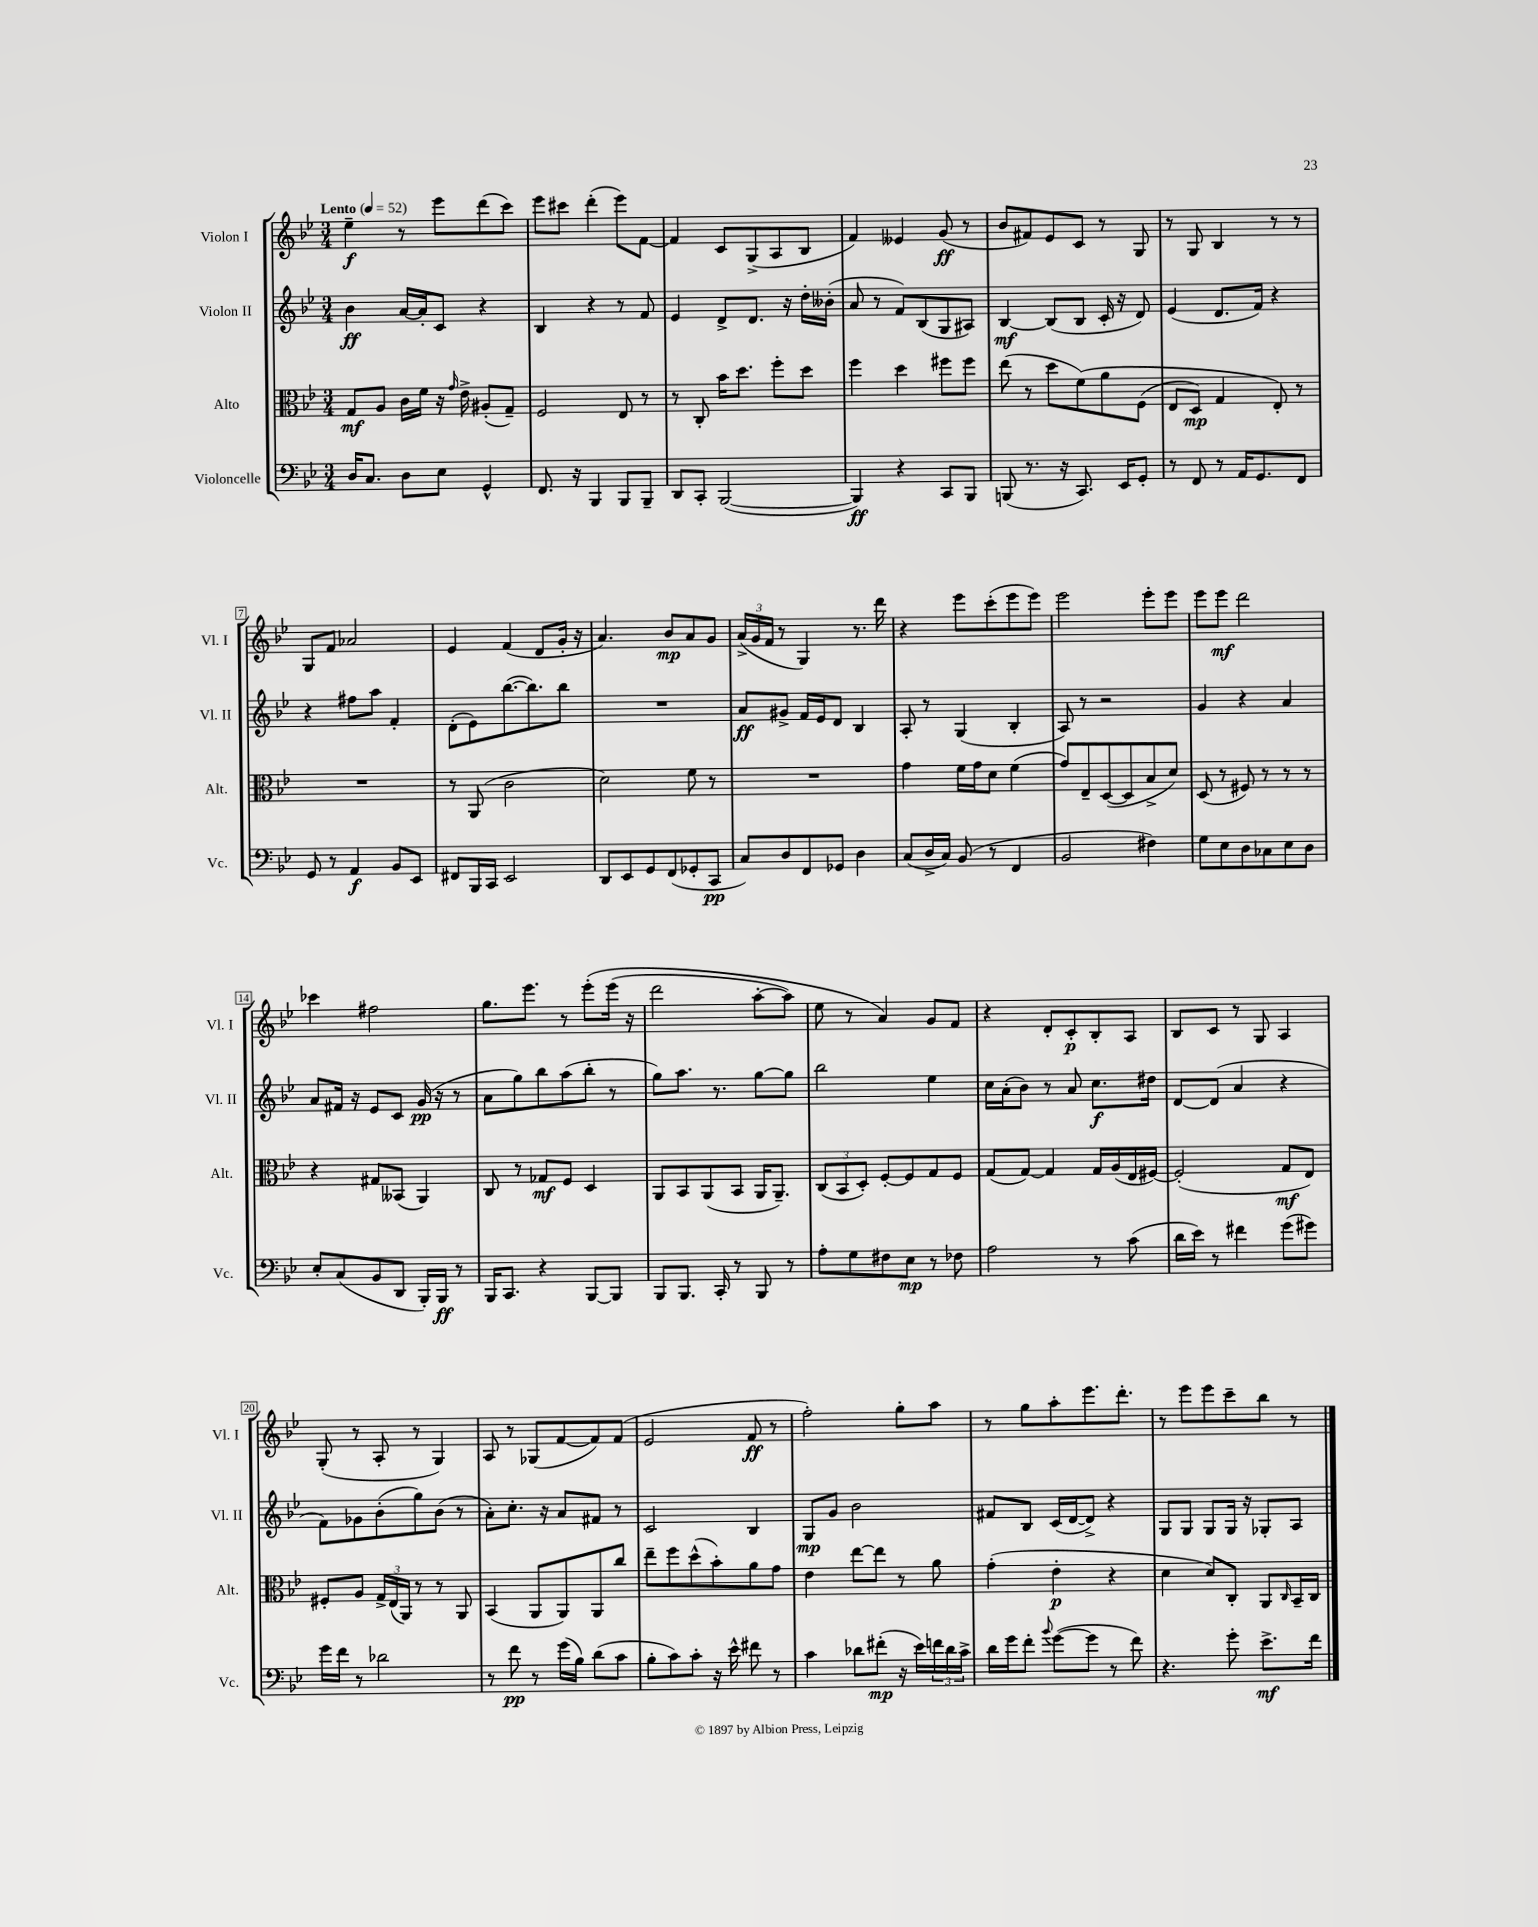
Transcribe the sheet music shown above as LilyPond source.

<<
\new StaffGroup <<
\new Staff = "s0" \with { instrumentName = "Violon I" shortInstrumentName = "Vl. I" } {
    \clef treble \key bes \major \numericTimeSignature \time 3/4 \tempo "Lento" 4 = 52
    ees''4--\f r8 ees'''8 d'''8( c'''8) |
    ees'''8 cis'''8 d'''4-.( ees'''8) f'8~ |
    f'4 c'8 g8->( a8 bes8 |
    f'4) eeses'4 g'8\ff( r8 |
    bes'8 fis'8) ees'8 c'8 r8 g8 |
    r8 g8 bes4 r8 r8 |
    g8 f'8 aes'2 |
    ees'4 f'4( d'8 g'16-. r16 |
    a'4.) bes'8\mp a'8 g'8 |
    \tuplet 3/2 { a'16->( g'16 f'16 } r8 g4) r8. d'''16 |
    r4 ees'''8 c'''8-.( ees'''8 ees'''8) |
    ees'''2 ees'''8-. ees'''8 |
    ees'''8 ees'''8\mf d'''2 |
    ces'''4 fis''2 |
    g''8. ees'''8. r8 ees'''8-.\( ees'''16( r16 |
    d'''2 a''8~-. a''8) |
    ees''8 r8 a'4\) g'8 f'8 |
    r4 d'8-. c'8-.\p bes8-. a8 |
    bes8 c'8 r8 g8 a4 |
    g8-.( r8 a8-. r8 g4) |
    a8 r8 ges8( f'8~ f'8) f'8( |
    ees'2 f'8\ff r8 |
    f''2-.) g''8-. a''8 |
    r8 g''8 a''8-. ees'''8. d'''8.-. |
    r8 ees'''8 ees'''8 c'''8-- bes''8 r8 \bar "|." |
}
\new Staff = "s1" \with { instrumentName = "Violon II" shortInstrumentName = "Vl. II" } {
    \clef treble \key bes \major \numericTimeSignature \time 3/4
    bes'4\ff a'16~ a'16-. c'8 r4 |
    bes4 r4 r8 f'8 |
    ees'4 d'8-> d'8. r16 d''16-. beses'16-.( |
    a'8 r8 f'8) bes8( g8 ais8) |
    bes4~\mf bes8( bes8 c'16-. r16 d'8) |
    ees'4( d'8. f'16) r4 |
    r4 fis''8 a''8 f'4-. |
    d'8-.( ees'8) bes''8.~( bes''8.) bes''8 |
    R2. |
    a'8\ff gis'8-> f'16 ees'16 d'8 bes4 |
    a8-. r8 g4( bes4-. |
    a8) r8 r2 |
    g'4 r4 a'4 |
    a'8 fis'16 r16 ees'8 c'8 g'16\pp( r16 r8 |
    a'8 g''8) bes''8 a''8( bes''8-. r8 |
    g''8) a''8. r8. g''8~ g''8 |
    bes''2 ees''4 |
    c''16 a'16-.( bes'8) r8 a'8 c''8.\f dis''16 |
    d'8~ d'8( a'4 r4 |
    f'8) ges'8 bes'8-.( g''8) bes'8( r8 |
    a'8-.) c''8.-. r16 a'8 fis'8 r8 |
    c'2 bes4 |
    g8\mp g'8 bes'2 |
    fis'8 bes8 c'16( d'16~ d'8->) r4 |
    g8 g8 g8 g16 r16 ges8-. a8 \bar "|." |
}
\new Staff = "s2" \with { instrumentName = "Alto" shortInstrumentName = "Alt." } {
    \clef alto \key bes \major \numericTimeSignature \time 3/4
    g8\mf a8 c'16 f'16 r16 \grace { g'16 } ees'16-> ais8-.( g8--) |
    f2 ees8 r8 |
    r8 c8-. bes'16 d''8. f''8-. d''8 |
    f''4 d''4 fis''8 fis''8 |
    ees''8( r8 d''8 f'8)\( a'8 f8( |
    ees8 d8\mp) g4 ees8-.\) r8 |
    R2. |
    r8 a,8( c'2 |
    d'2) f'8 r8 |
    R2. |
    g'4 f'16 g'16 d'8 f'4( |
    g'8) ees8-- d8~( d8 bes8-> d'8) |
    d8( r8 fis8) r8 r8 r8 |
    r4 gis8 beses,8( a,4) |
    c8 r8 ges8\mf f8 d4 |
    a,8 bes,8 a,8( bes,8 a,16 a,8.--) |
    \tuplet 3/2 { c8( bes,8 d8-.) } f8~-. f8 g8 f8 |
    g8( g8~) g4 g16 a16( ees16 fis16~) |
    fis2-.( g8\mf ees8) |
    fis8-. a8 \tuplet 3/2 { g16-> ees16( a,16) } r8 r8 a,8 |
    bes,4( a,8 a,8) a,8 c''8 |
    ees''8-- f''8 d''8-^( bes'8-.) a'8 g'8 |
    ees'4 ees''8~ ees''8 r8 a'8 |
    g'4-.( ees'4-.\p r4 |
    d'4 d'8) c8-. a,8 \grace { c16 } bes,16-- c16 \bar "|." |
}
\new Staff = "s3" \with { instrumentName = "Violoncelle" shortInstrumentName = "Vc." } {
    \clef bass \key bes \major \numericTimeSignature \time 3/4
    d16 c8. d8 ees8 g,4-^ |
    f,8. r16 bes,,4 bes,,8 bes,,8-- |
    d,8 c,8-. bes,,2~( |
    bes,,4\ff) r4 c,8 bes,,8 |
    b,,8( r8. r16 c,8.) ees,16 g,8-. |
    r8 f,8 r8 a,16 g,8. f,8 |
    g,8 r8 a,4\f bes,8 ees,8 |
    fis,8 bes,,16 c,16 ees,2 |
    d,8 ees,8 g,8 f,8( ges,8-. c,8\pp |
    c8) d8 f,8 ges,8 d4 |
    c8( d16-> c16) bes,8( r8 f,4 |
    bes,2 fis4) |
    g8 ees8 d8 ces8 ees8 d8 |
    ees8-. c8( bes,8 d,8 bes,,16-.) bes,,16\ff r8 |
    bes,,16 c,8. r4 bes,,8~ bes,,8 |
    bes,,8 bes,,8. c,16-. r8 bes,,8 r8 |
    a8-. g8 fis8 ees8\mp r8 fes8 |
    a2 r8 c'8( |
    d'16 ees'16) r8 fis'4 g'8( gis'8) |
    g'16 f'16 r8 des'2 |
    r8 f'8\pp r8 g'16( bes16) d'8( c'8 |
    bes8-. c'8) c'8-. r16 ees'16-^ fis'8 r8 |
    c'4 des'8 fis'8-.\mp( r16 ees'16) \tuplet 3/2 { f'16 des'16 c'16-> } |
    d'16 g'16 f'8-. \appoggiatura { bes'8 } g'8~( g'8 r8 f'8) |
    r4. g'8-. ees'8.->\mf f'16 \bar "|." |
}
>>
>>
\layout { \context { \Score \override BarNumber.stencil = #(make-stencil-boxer 0.1 0.3 ly:text-interface::print) } }
